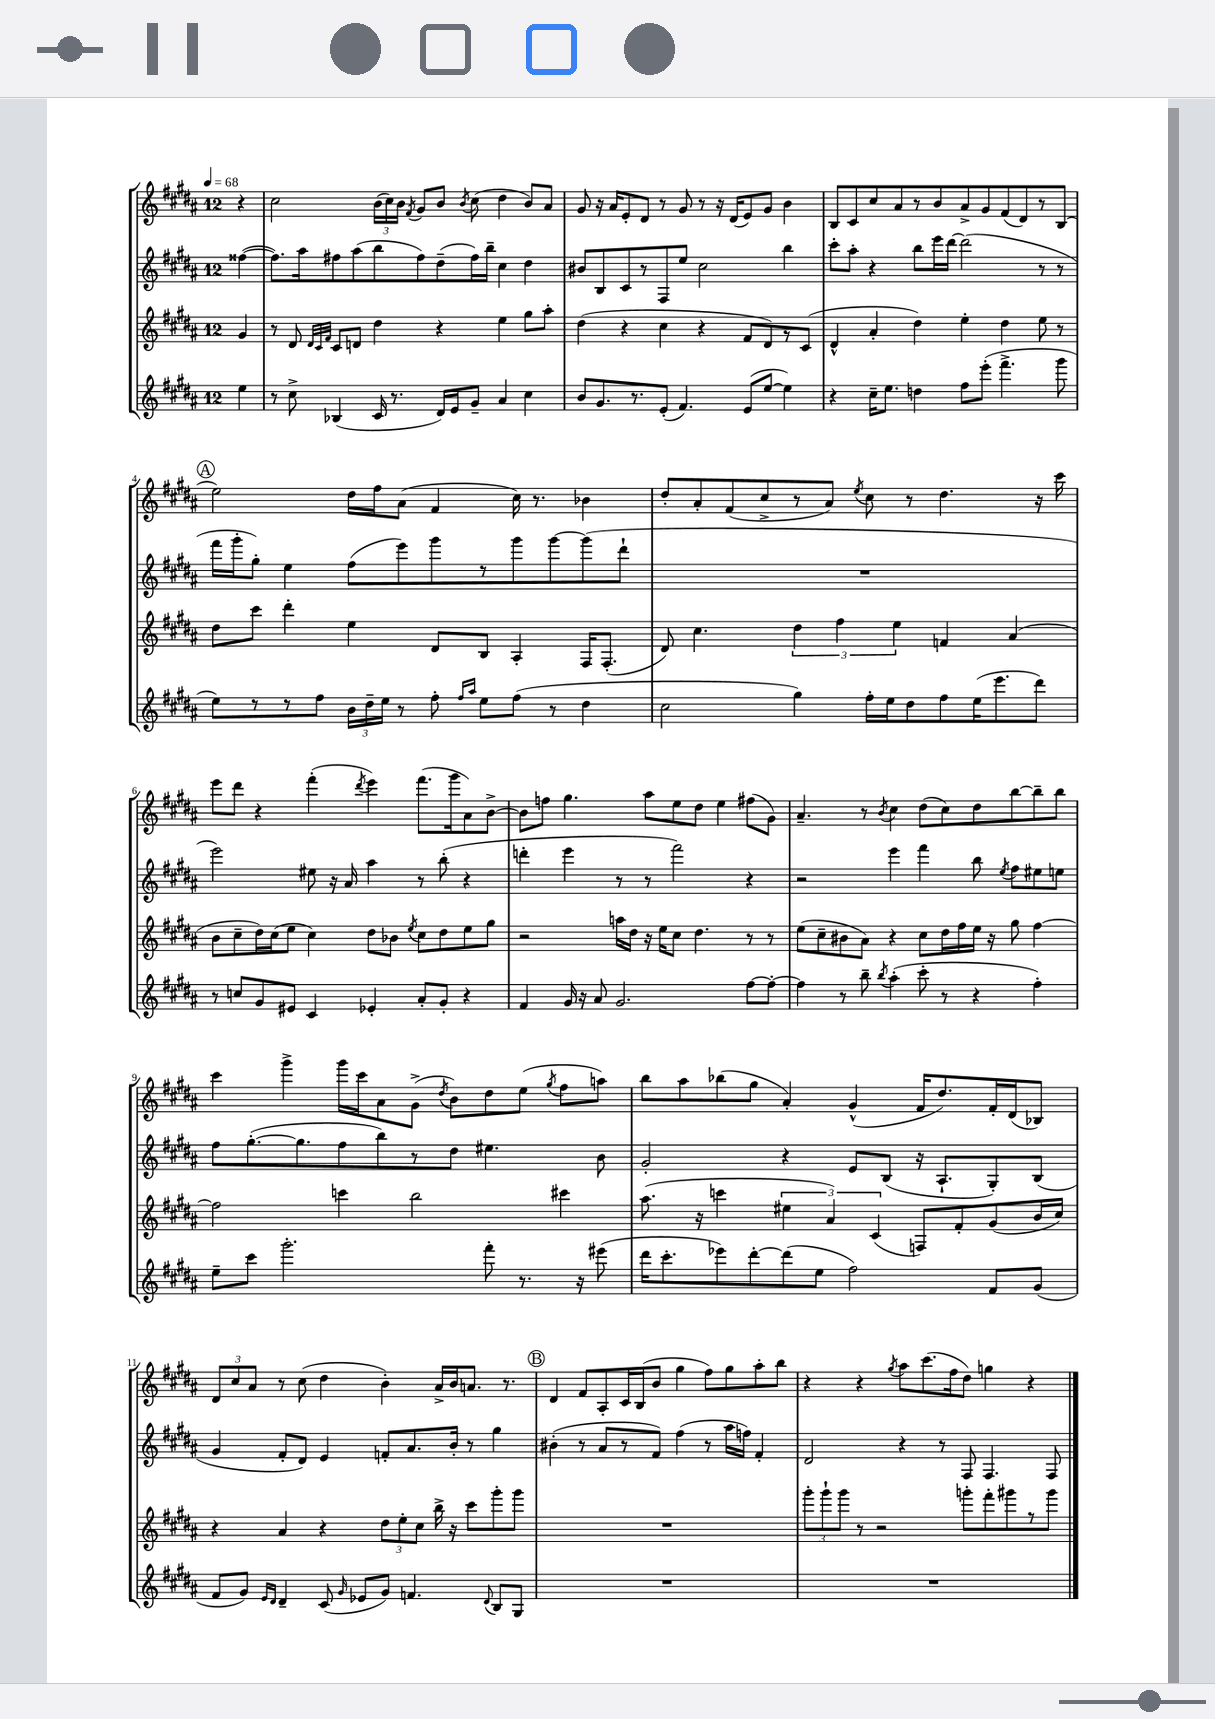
<<
\new StaffGroup <<
\new Staff = "s0" {
    \clef treble \key b \major \once \override Staff.TimeSignature.style = #'single-digit \time 12/8 \partial 4 \tempo 4 = 68
    \autoBeamOff r4 |
    cis''2 \tuplet 3/2 { b'16[( cis''16) b'16] } \acciaccatura { fis'8 } gis'8[ b'8] \acciaccatura { b'8 } cis''8( dis''4 b'8[) ais'8] |
    gis'8 r16 ais'16[ e'8-. dis'8] r8 gis'8 r8 r16 dis'16[( e'8) gis'8] b'4 |
    b8[ cis'8 cis''8 ais'8 r8 b'8 ais'8-> gis'8 fis'8( dis'8) r8 b8]( |
    \mark \markup { \circle "A" } e''2) dis''16[ fis''16 ais'8]( fis'4 cis''16) r8. bes'4 |
    dis''8[-. ais'8-. fis'8( cis''8-> r8 ais'8]) \acciaccatura { e''8 } cis''8 r8 dis''4. r16 cis'''16 |
    e'''8[ dis'''8] r4 fis'''4-.( \acciaccatura { dis'''8 } e'''4) fis'''8.[( gis'''16 ais'8) b'8]~-> |
    b'8[ f''8] gis''4. ais''8[ e''8 dis''8] e''4 fis''8[( gis'8]) |
    ais'4.-- r8 \acciaccatura { b'8 } cis''4 dis''8[( cis''8) dis''8 b''8~ b''8-- b''8] |
    cis'''4 gis'''4-> gis'''16[ cis'''16 ais'8 gis'8]->( \acciaccatura { dis''8 } b'8[) dis''8 e''8]( \acciaccatura { gis''8 } fis''8[ a''8]) |
    b''8[ ais''8 bes''8( gis''8] ais'4-.) gis'4-^( fis'16[ dis''8.) fis'16-. dis'16( bes8]) |
    \tuplet 3/2 { dis'8[ cis''8 ais'8] } r8 cis''8( dis''4 b'4-.) ais'16[-> b'16 a'8.] r8. |
    \mark \markup { \circle "B" } dis'4 fis'8[ ais8-. cis'16 b16( b'8] gis''4 fis''8[) gis''8 ais''8-. b''8] |
    r4 r4 \acciaccatura { gis''8 } ais''8[ cis'''8.( fis''16 dis''8]) g''4 r4 \bar "|." |
}
\new Staff = "s1" {
    \clef treble \key b \major \once \override Staff.TimeSignature.style = #'single-digit \time 12/8 \partial 4
    \autoBeamOff fisis''4~( |
    fisis''8.[) ais''16 fis''8 ais''8( b''8 fis''8) dis''8--( fis''16) b''16]-- cis''4 dis''4 |
    bis'8[ b8 cis'8 r8 fis8 e''8] cis''2 b''4 |
    cis'''8[-. ais''8]-. r4 b''8[ e'''16 dis'''16]~ dis'''2( r8 r8 |
    \mark \markup { \circle "A" } fis'''16[ gis'''16-. gis''8]-.) e''4 fis''8[( e'''8) gis'''8 r8 gis'''8 gis'''8~ gis'''8( dis'''8]-! |
    R1. |
    e'''2) eis''8 r16 ais'16 ais''4 r8 b''8-.( r4 |
    d'''4-. e'''4 r8 r8 fis'''2) r4 |
    r2 e'''4 fis'''4 b''8 \acciaccatura { e''8 } fis''8[ eis''8 e''8] |
    fis''8[ gis''8.~-.( gis''8. fis''8 b''8) r8 dis''8] eis''4. b'8 |
    gis'2-. r4 e'8[ b8]( r16 ais8.[-! gis8-.) b8]( |
    gis'4 fis'8[-. dis'8]) e'4 f'8[-. ais'8. b'16]-. r8 gis''4 |
    \mark \markup { \circle "B" } bis'4-.( r8 ais'8[ r8 fis'8]) fis''4( r8 ais''16[ f''16]) fis'4-. |
    dis'2 r4 r8 fis8 fis4. fis8 \bar "|." |
}
\new Staff = "s2" {
    \clef treble \key b \major \once \override Staff.TimeSignature.style = #'single-digit \time 12/8 \partial 4
    \autoBeamOff gis'4 |
    r8 dis'8 \grace { dis'32[ cis'32 fis'32] } cis'8[ d'8] dis''4 r4 e''4 gis''8[ ais''8]-. |
    dis''4( r4 cis''4 r4 fis'8[ dis'8) r8 cis'8]( |
    dis'4-^ ais'4-. dis''4) e''4-. dis''4 e''8 r8 |
    \mark \markup { \circle "A" } dis''8[ cis'''8] dis'''4-. e''4 dis'8[ b8] ais4-. fis16[ fis8.]-.( |
    dis'8) cis''4. \tuplet 3/2 { dis''4 fis''4 e''4 } f'4 ais'4( |
    b'8[ cis''8-- dis''16) cis''16( e''8] cis''4) dis''8[ bes'8] \acciaccatura { e''8 } cis''8[ dis''8 e''8 gis''8] |
    r2 a''16[ dis''16] r16 e''16[ cis''8] dis''4. r8 r8 |
    e''8[( cis''8-- bis'8 ais'8]) r4 cis''8[ dis''16 fis''16 e''16] r16 gis''8 fis''4~ |
    fis''2 c'''4 b''2 cis'''4 |
    ais''8.( r16 c'''4 \tuplet 3/2 { eis''4 ais'4) cis'4( } f8[) fis'8-. gis'8( b'16 cis''16]) |
    r4 ais'4 r4 \tuplet 3/2 { dis''8[ e''8-. cis''8] } b''16-> r16 cis'''8[ gis'''8-. gis'''8] |
    \mark \markup { \circle "B" } R1. |
    \tuplet 3/2 { gis'''8[-. gis'''8-! gis'''8] } r8 r2 g'''8[-. fis'''8-. gis'''8 r8 gis'''8] \bar "|." |
}
\new Staff = "s3" {
    \clef treble \key b \major \once \override Staff.TimeSignature.style = #'single-digit \time 12/8 \partial 4
    \autoBeamOff e''4 |
    r8 cis''8-> bes4( cis'16 r8. dis'16[) e'16 gis'8]-- ais'4 cis''4 |
    b'8[ gis'8. r8. e'8]-.( fis'4.) e'8[( e''8]~ e''4) |
    r4 cis''16[-- e''8.] d''4 fis''8[ e'''8]-.( fis'''4.-> gis'''8 |
    \mark \markup { \circle "A" } e''8[) r8 r8 fis''8] \tuplet 3/2 { b'16[ dis''16-- e''16] } r8 fis''8-. \grace { fis''16[ ais''16] } e''8[ fis''8]( r8 dis''4 |
    cis''2 gis''4) fis''16[-. e''16 dis''8 fis''8 e''16( e'''8. dis'''8]) |
    r8 c''8[ gis'8 eis'8] cis'4 ees'4-. ais'8[-. gis'8]-. r4 |
    fis'4 gis'16 r16 ais'8 gis'2. fis''8[~ fis''8]~-. |
    fis''4 r8 b''8-- \acciaccatura { b''8 } ais''4-.( cis'''8-. r8 r4 fis''4-.) |
    e''8[-- cis'''8] gis'''2.-. fis'''8-. r8. r16 eis'''8( |
    dis'''16[ cis'''8.-. ees'''8) dis'''8~-. dis'''8( e''8] fis''2) fis'8[ gis'8]( |
    fis'8[ gis'8]) \grace { e'16[ dis'16] } dis'4-- cis'8( \grace { gis'16 } ees'8[ gis'8]) f'4. \appoggiatura { dis'8 } b8[ gis8] |
    \mark \markup { \circle "B" } R1. |
    R1. \bar "|." |
}
>>
>>
